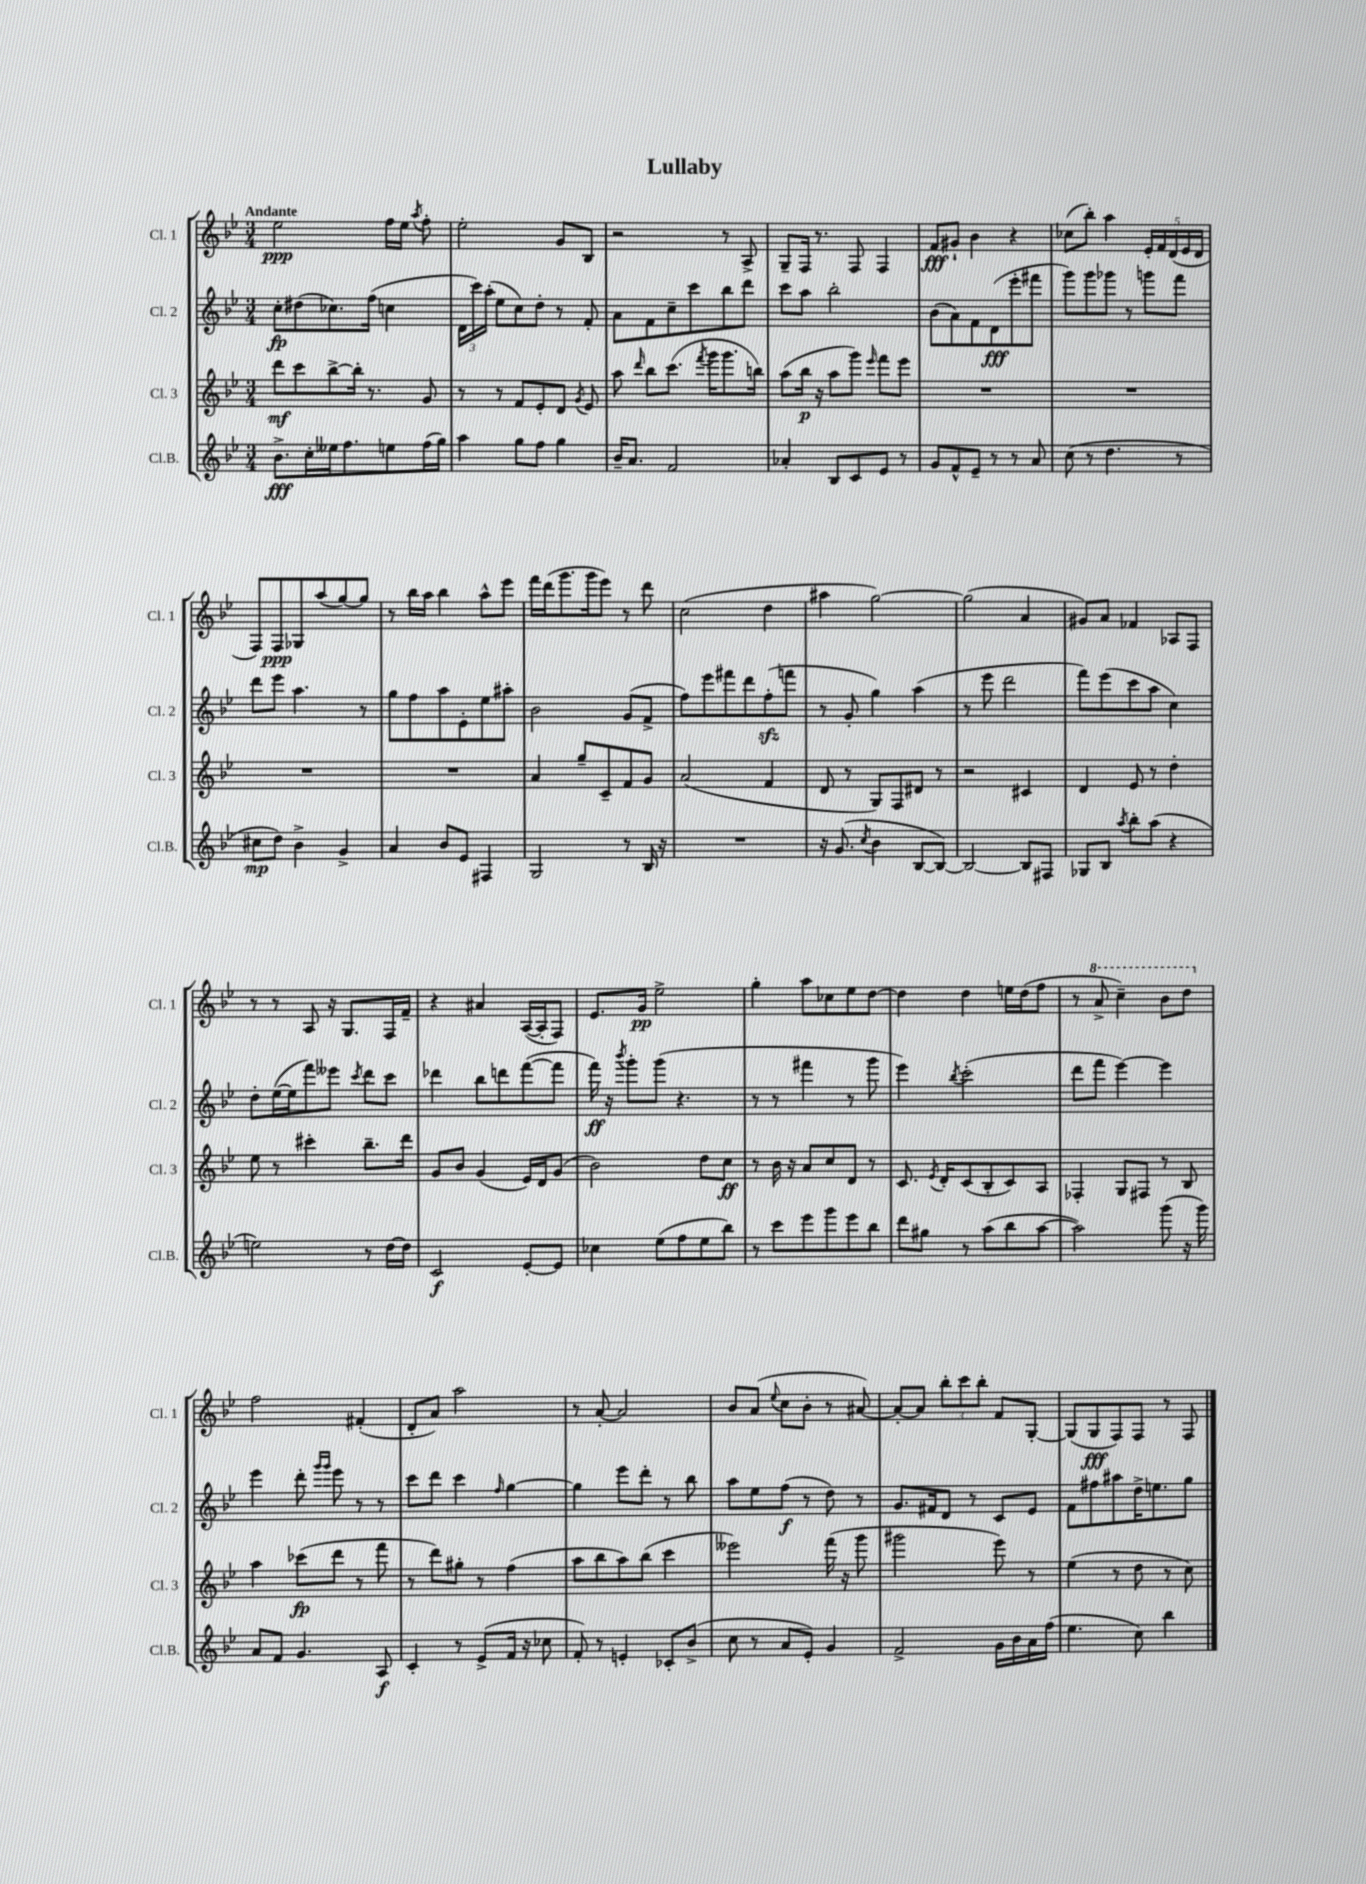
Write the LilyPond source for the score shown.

\header { title = "Lullaby" }
<<
\new StaffGroup <<
\new Staff = "s0" \with { instrumentName = "Cl. 1" shortInstrumentName = "Cl. 1" } {
    \clef treble \key bes \major \numericTimeSignature \time 3/4 \tempo "Andante"
    \autoBeamOff ees''2\ppp f''16[ ees''16] \acciaccatura { a''8 } f''8-. |
    ees''2-. g'8[ bes8] |
    r2 r8 a8-> |
    g8[-- f16] r8. f8 f4 |
    f'8[\fff gis'8]-! bes'4 r4 |
    ces''8[( bes''8]-.) a''4 \tuplet 5/4 { ees'16[-. f'16 d'16( ees'16 d'16] } |
    f8[) f8\ppp ges8 a''8( g''8~) g''8] |
    r8 bes''16[ a''16] bes''4 a''8[-^ ees'''8] |
    f'''16[ d'''16( g'''8. g'''16 ees'''8]) r8 d'''8 |
    c''2( d''4 |
    ais''4 g''2~) |
    g''2( a'4 |
    gis'8[) a'8] fes'4 aes8[ f8] |
    r8 r8 a8 r16 g8.[ f16 f'16]-- |
    r4 ais'4 a16[~( a16-. f8]) |
    ees'8.[ g'16]\pp ees''2-> |
    g''4-. a''8[ ces''8 ees''8 d''8]~ |
    d''4 d''4 e''16[ d''16( f''8] |
    r8 \ottava #1 a''8-> c'''4--) bes''8[ d'''8] \ottava #0 |
    f''2 fis'4-.( |
    d'8[-. a'8]) a''2 |
    r8 a'8~-. a'2 |
    bes'8[ a'8]( \appoggiatura { ees''8 } c''8[ bes'8]-. r8 ais'8~) |
    ais'8[~-. ais'8] \tuplet 3/2 { bes''8[-. c'''8 bes''8]-. } f'8[ g8]~-. |
    g8[( g8\fff f8) f8] r8 f8 \bar "|." |
}
\new Staff = "s1" \with { instrumentName = "Cl. 2" shortInstrumentName = "Cl. 2" } {
    \clef treble \key bes \major \numericTimeSignature \time 3/4
    \autoBeamOff c''8[-.\fp dis''8( ces''8.) f''16]( c''4 |
    \tuplet 3/2 { d'16[ c'''16) a''16]-.( } ees''8[ c''8) d''8]-. r8 f'8-. |
    a'8[ f'8 c''8-- c'''8 bes''8 d'''8] |
    c'''8[ a''8] bes''2-. |
    bes'8[( a'8) f'8 d'8\fff( ees'''8-. fis'''8] |
    g'''8[) g'''8 ges'''8] r8 g'''8[ f'''8] |
    d'''8[ ees'''8] a''4. r8 |
    g''8[ f''8 a''8 ees'8-. ees''8 ais''8]-. |
    bes'2 g'8[( f'8]-> |
    f''8[) ees'''8 fis'''8 d'''8 f''8-.\sfz( f'''8] |
    r8 g'8-. g''4) a''4( |
    r8 ees'''8 d'''2 |
    f'''8[) ees'''8( c'''8 a''8] c''4) |
    d''8[-. ees''16~( ees''16 f'''8) eeses'''8] \acciaccatura { c'''8 } d'''8[ c'''8] |
    des'''4 bes''8[ d'''8 f'''8~( f'''8] |
    f'''16\ff) r16 \acciaccatura { bes'''8 } g'''8[-. g'''8]( r4. |
    r8 r8 fis'''4 r8 g'''8 |
    ees'''4) \acciaccatura { bes''8 } c'''2-.( |
    d'''8[ f'''8] ees'''4~) ees'''4 |
    ees'''4 d'''8-. \grace { g'''16[ g'''16] } ees'''8 r8 r8 |
    c'''8[ d'''8] c'''4 \grace { f''16 } g''4~ |
    g''4 ees'''8[ d'''8]-. r8 bes''8 |
    a''8[ ees''8 f''8]\f( r8 d''8) r8 |
    g'8.[ fis'16 d'8] r8 c'8[ ees'8] |
    f'8[ fis''8 ais''8 d''16-> e''8. g''8] \bar "|." |
}
\new Staff = "s2" \with { instrumentName = "Cl. 3" shortInstrumentName = "Cl. 3" } {
    \clef treble \key bes \major \numericTimeSignature \time 3/4
    \autoBeamOff d'''8[\mf c'''8 bes''8~-> bes''16]-. r8. g'8 |
    r8 r8 f'8[ ees'8-. d'8] \acciaccatura { g'8 } ees'8 |
    a''8 \grace { d'''16 } bes''8[ c'''8.]( \acciaccatura { f'''8 } g'''16[ g'''8. b''16]) |
    a''8[( bes''16]\p r16 a''8[ g'''8]) \grace { ees'''16 } f'''8[ ees'''8] |
    R2. |
    R2. |
    R2. |
    R2. |
    a'4 g''8[-- c'8-- f'8 g'8] |
    a'2( f'4 |
    d'8 r8 g8[) f8 dis'8] r8 |
    r2 cis'4 |
    d'4 ees'8 r8 d''4-. |
    ees''8 r8 cis'''4-. bes''8.[-- d'''16] |
    g'8[ bes'8] g'4( ees'16[) d'16 g'8]( |
    bes'2) d''8[ c''8]\ff |
    r8 bes'16 r16 a'8[ c''8 d'8] r8 |
    c'8. \acciaccatura { ees'8 } d'16[-. c'8( bes8-. c'8) a8] |
    fes4-. g8[ fis8] r8 bes8 |
    a''4 ces'''8[\fp( d'''8] r8 f'''8 |
    r8 d'''8[) gis''8]-. r8 f''4( |
    a''8[ bes''8 a''8) bes''8]( c'''4 |
    eeses'''2) f'''16( r16 g'''8 |
    gis'''2 ees'''8) r8 |
    ees''4( r8 d''8 r8 c''8) \bar "|." |
}
\new Staff = "s3" \with { instrumentName = "Cl.B." shortInstrumentName = "Cl.B." } {
    \clef treble \key bes \major \numericTimeSignature \time 3/4
    \autoBeamOff bes'8.[->\fff c''16-. eeses''16 f''8. e''8 f''16( g''16]) |
    a''4 g''8[ f''8] g''4 |
    bes'16[-- a'8.] f'2 |
    aes'4-. bes8[ c'8 ees'8] r8 |
    g'8[ f'8-^ ees'8]-- r8 r8 a'8 |
    c''8( r8 d''4. r8 |
    cis''8[\mp d''8]) bes'4-> g'4-> |
    a'4 bes'8[ ees'8] fis4 |
    g2 r8 bes16 r16 |
    R2. |
    r16 g'8.( \acciaccatura { c''8 } bes'4 bes8[~ bes8]~) |
    bes2~ bes8[ fis8] |
    ges8[ bes8] \acciaccatura { a''8 } bes''8[-. a''8]( r4 |
    e''2) r8 d''16[~ d''16] |
    c'2\f ees'8[~-. ees'8] |
    ces''4 ees''8[( f''8 ees''8 bes''8]) |
    r8 c'''8[ ees'''8 g'''8 ees'''8 bes''8] |
    d'''8[ gis''8] r8 a''8[( bes''8 a''8]~ |
    a''2) g'''8( r16 g'''16) |
    a'8[ f'8] g'4. a8\f |
    c'4-. r8 ees'8[->( f'16] r16 ces''8 |
    f'8-.) r8 e'4-. ces'8[-. bes'8]->( |
    c''8 r8 a'8[ ees'8]-.) g'4 |
    f'2-> g'16[ bes'16 a'16 f''16]( |
    ees''4. c''8) bes''4 \bar "|." |
}
>>
>>
\layout { \context { \Score \remove "Bar_number_engraver" } }
